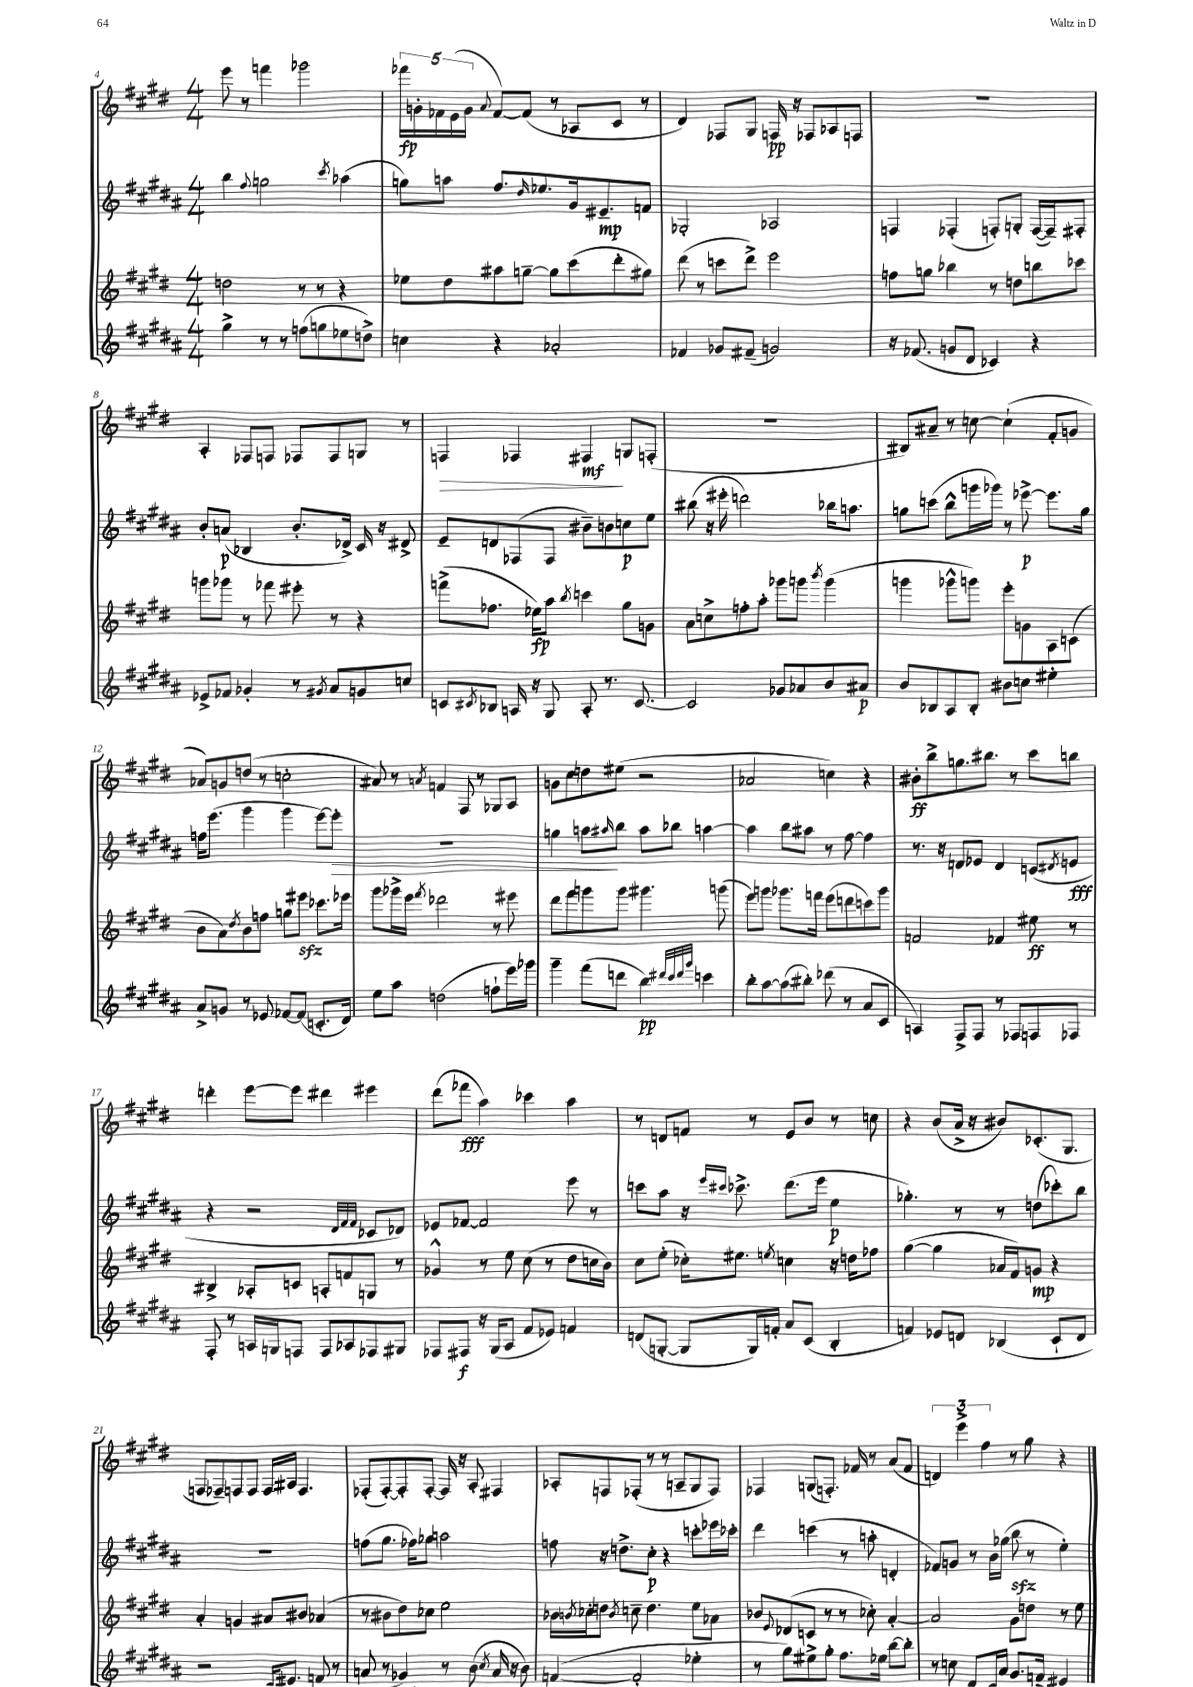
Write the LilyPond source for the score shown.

<<
\new StaffGroup <<
\new Staff = "s0" {
    \clef treble \key e \major \numericTimeSignature \time 4/4
    e'''8 r8 f'''4 ges'''2 |
    \tuplet 5/4 { fes'''16\fp g'16-. fes'16 e'16( g'16 } \appoggiatura { a'8 } fes'8~) fes'8( r8 aes8 cis'8 r8 |
    dis'4) fes8 gis8 f16\pp r16 fes8 aes8 f8 |
    R1 |
    a4-. fes8 f8 fes8 fes8 g8 r8 |
    f4\> fes4 fis4\mf\! g8 f8-.( |
    R1 |
    bis8) ais'8-- r8 c''8~ c''4-!( fis'8-. g'8 |
    aes'8) g'8 d''8( r8 c''2-. |
    ais'8) r8 \acciaccatura { a'8 } f'4 fis8 r8 ges8 a8 |
    g'8 cis''8 d''8 eis''8( r2 |
    aes'2 c''4) r4 |
    bis'8-.\ff b''8-> g''8. bis''8. r8 cis'''8 b''8 |
    d'''4-. e'''8~ e'''8 dis'''4 eis'''4 |
    dis'''8( fes'''8\fff a''4) ces'''4 a''4 |
    r8 d'8 f'8 r8 e'8 b'8 r8 c''8 |
    r4 b'8( a'16-> r16 bis'8) ces'8.-.( gis8. |
    f8 fes8--) f8 f8 f16 ais16 f4. |
    fes8-.( fes8~-.) fes8-. fes8~-. fes16 r16 a8-. fis4 |
    aes8-. f8 fes8-.( r8 r8 a8-- gis8 fes8) |
    fes4 g8( f8.-.) fes'16 r8 a'8( fes'8 |
    \tuplet 3/2 { d'4) e'''4-> fis''4 } r8 gis''8 r4 \bar "|." |
}
\new Staff = "s1" {
    \clef treble \key b \major \numericTimeSignature \time 4/4
    b''4 \appoggiatura { fis''8 } g''2 \acciaccatura { cis'''8 } aes''4( |
    g''8) a''8 fis''8. \grace { dis''16 } ees''8. gis'16 eis'8.--\mp f'8 |
    ges2-. aes2 |
    f4 fes4-.( f8-.) g8-. f16~( f16--) fis8-. |
    b'8-. a'8\p( bes4 b'8.-. des'16->) cis'16 r16 dis'8-> |
    e'8-- d'8 fes8( fes8 bis'8--) b'8 c''8\p e''8 |
    bis''8( r16 eis'''16-. d'''2) bes''16 a''8. |
    g''8 c'''8( b''8-^ g'''16 ges'''16) r8 ees'''8~->\p ees'''8. g''16 |
    f''16 e'''8.( gis'''4 gis'''4 e'''8~) e'''8-.\> |
    R1 |
    g''4 a''8\! \grace { ais''16 } b''8 ais''8 bes''8 a''4~ |
    a''4 b''8 ais''8 r8 fis''8~ fis''4 |
    r8. r16 d'8 ees'8 d'4 c'8( \acciaccatura { dis'8 } e'8\fff |
    r4 r2 \grace { dis'32 fis'32 fis'32 } ces'8 des'8) |
    ees'8 fes'8~ fes'2 e'''8 r8 |
    c'''8 ais''8 r16 \grace { e'''16 cis'''16 } ces'''8.-> dis'''8.( e'''16 e''4\p |
    ges''4.-.) r8 r8 d''8( ces'''8-.) b''8 |
    R1 |
    f''8( gis''8. fes''16) ges''8 a''2 |
    f''8 r16 d''8.-> cis''8-.\p r4 c'''8-. ees'''16 ces'''16-. |
    dis'''4 c'''4( r8 a''8-. d'4-. |
    fes'8) g'8 r8 b'16 ges''16( b''8\sfz r8 e''4-.) \bar "|." |
}
\new Staff = "s2" {
    \clef treble \key e \major \numericTimeSignature \time 4/4
    d''2 r8 r8 r4 |
    ees''8 dis''8 ais''8 g''8~-- g''8 cis'''8( dis'''8-. gis''8) |
    dis'''8( r8 c'''8 dis'''8->) e'''2 |
    f''8 g''8 bes''4 r8 d''8 b''8 ces'''8 |
    g'''8 ges'''8 r8 fes'''8 eis'''8-. r8 r4 |
    f'''8->( fes''8. ees''16\fp) a''8 \acciaccatura { b''8 } c'''4 gis''8 g'8 |
    a'8 c''8-> f''8-. a''8-. ges'''8 g'''8 \acciaccatura { b'''8 } g'''4( |
    g'''4 ges'''8-^ g'''8) e'''8-. g'8 a8 c'8( |
    b'8 a'8) \acciaccatura { dis''8 } b'8 f''8 g''8 eis'''8\sfz ces'''8. ees'''16 |
    gis'''8 ges'''16-> e'''16 \acciaccatura { fis'''8 } des'''2 r8 eis'''8 |
    dis'''8 fis'''8 g'''8 g'''8 gis'''4. g'''8( |
    e'''8) g'''8 ges'''8. f'''16 e'''8( d'''8 c'''8) ges'''8 |
    f'2 fes'4 eis''8\ff r8 |
    bis4-> aes8-. c'8 a8-. f'8 g8 r8 |
    ges'4-^ r8 e''8 cis''8( r8 dis''8 c''16 b'16) |
    cis''8 e''8-.( ces''16-.) eis''8. \acciaccatura { e''8 } c''4 r16 d''16 fes''8 |
    gis''4~( gis''4 aes'16 fis'16) g'8\mp r4 |
    a'4-. g'4 ais'8 bis'8 aes'4( |
    r8 bis'8 dis''8) ces''8 e''2 |
    bes'16 \acciaccatura { b'8 } ces''16-. d''8 \acciaccatura { b'8 } c''8-- d''4. e''8 aes'8 |
    bes'8 \appoggiatura { e'8 } des'8( c'8 r8 r8 ces''8-.) a'4~-. |
    a'2 gis'8 d''8 r8 e''8 \bar "|." |
}
\new Staff = "s3" {
    \clef treble \key b \major \numericTimeSignature \time 4/4
    gis''4-> r8 r8 f''8( g''8 ees''8 d''8->) |
    c''4 r4 aes'2-. |
    fes'4 ges'8 fis'8--( g'2) |
    r16 fes'8.( g'8 dis'8 ces'4) r4 |
    ees'8-> fes'8 ges'4-. r8 \acciaccatura { gis'8 } ais'8 g'8 c''8 |
    c'8 \acciaccatura { cis'8 } bes8 a16 r16 gis8 a8-. r8. cis'8.~ |
    cis'2 ges'8 aes'8 b'8 ais'8\p |
    b'8 bes8 ais8 bes8-. bis'8 c''8 eis''4-. |
    ais'8-> g'8 r8 ees'8 fes'8~ fes'8( c'8.-. dis'16) |
    e''8 ais''8 d''2( f''8-! e'''16) ges'''16 |
    gis'''4-- fis'''8( d'''8 b''4\pp) \grace { dis'''32 cis'''32 dis'''32 gis'''32 } c'''4 |
    b''8-. ais''8~ ais''8( bis''8-.) des'''8( r8 ais'8 cis'8 |
    a4) fis8-> fis8 r8 fes8 f8 fes8 |
    fis8-. r8 a16 g16 f8 f8 aes8 fes8 gis8 |
    fes8 fis8\f r16 gis16( ais8 fis'8 ees'8) f'4 |
    d'8( g8~-. g8 g16) f'16-. ais'8 cis'8( b4-. |
    f'4) ees'8 d'8 bes4( cis'8-! d'8 |
    r2 cis'16) eis'8.( f'8 r8 |
    a'8 r8 ges'4\mp) r8 b'8( \acciaccatura { cis''8 } a'16 r16 b'8) |
    f'4~( f'2-. ees''4-. |
    r8 gis''8) eis''8-> gis''8-. fis''8. ees''16 b''8~ b''8-. |
    r8 c''8 dis'8-- cis'16 ais'16 gis'8. f'16-> eis'4 \bar "|." |
}
>>
>>
\layout { \context { \Score currentBarNumber = #4 } }
